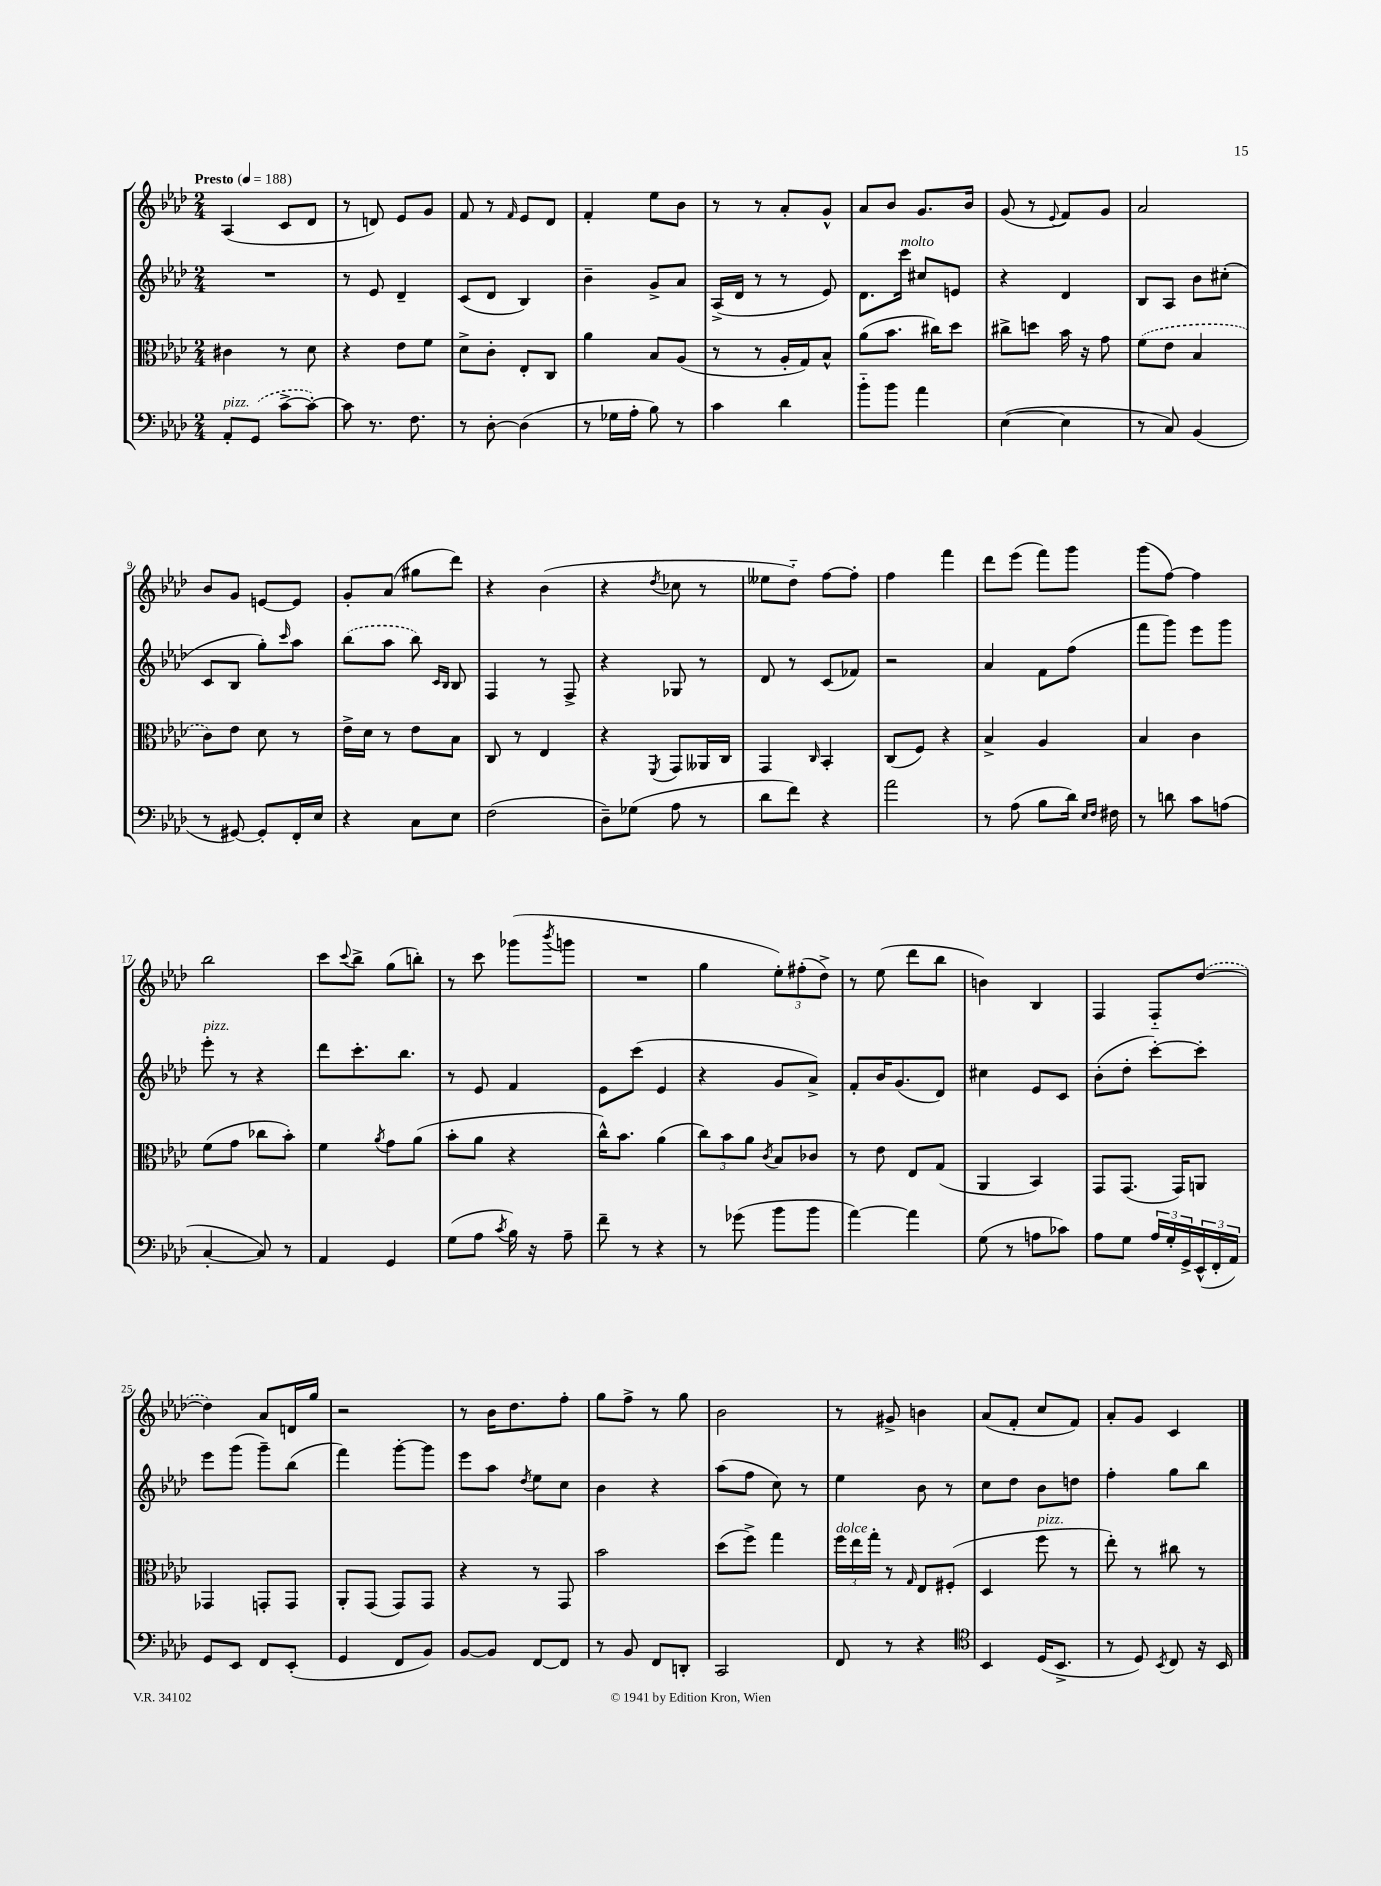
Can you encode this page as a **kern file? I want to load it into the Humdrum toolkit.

**kern	**kern	**kern	**kern
*staff4	*staff3	*staff2	*staff1
*clefF4	*clefC3	*clefG2	*clefG2
*k[b-e-a-d-]	*k[b-e-a-d-]	*k[b-e-a-d-]	*k[b-e-a-d-]
*M2/4	*M2/4	*M2/4	*M2/4
*MM188	*MM188	*MM188	*MM188
8AA-'/L	4c#\	2r	(4A-/
(8GG/J	.	.	.
[8c^\L	8r	.	8c/L
8c'\_J)	8d-\	.	8d-/J
=	=	=	=
8c\]	4r	8r	8r
8.r	.	8e-/	8d/)
.	8e-\L	4d-~/	8e-/L
8.F\	.	.	.
.	8f\J	.	8g/J
=	=	=	=
8r	8d-^\L	(8c/L	8f/
[8D-'\	8c'\J	8d-/J	8r
.	.	.	16qqf/
(4D-\]	8E-'/L	4B-/)	8e-/L
.	8C/J	.	8d-/J
=	=	=	=
8r	4a-\	4b-~\	4f'/
16G-\LL	.	.	.
16A-'\JJ	.	.	.
8B-\)	8B-/L	8g^/L	8ee-\L
8r	(8A-/J	8a-/J	8b-\J
=	=	=	=
4c\	8r	(16A-^/LL	8r
.	.	16d-/JJ	.
.	8r	8r	8r
4d-\	16A-'/LL	8r	8a-'/L
.	16G/J)	.	.
.	8B-^^/J	8e-/)	8g^^/J
=	=	=	=
8b-'~\L	(8a-\L	8.d-\L	8a-/L
8b-\J	8.b-\J	.	8b-/J
.	.	16ccc\Jk	.
4a-\	.	8cc#/L	8.g/L
.	16cc#\LK)	.	.
.	8dd-\J	8e/J	.
.	.	.	16b-/Jk
=	=	=	=
([4E-\	8cc#^\L	4r	(8g/
.	8dd\J	.	8r
.	.	.	8qqe-/
4E-\]	16b-\	4d-/	8f/L)
.	16r	.	.
.	8g\	.	8g/J
=	=	=	=
8r	(8f\L	8B-/L	2a-/
8C/)	8e-\J	8A-/J	.
(4BB-/	4B-/	8b-\L	.
.	.	(8cc#'\J	.
=	=	=	=
8r	8c\L)	8c/L	8b-/L
[8GG#/)	8e-\J	8B-/J	8g/J
8GG#'/]L	8d-\	8gg'\L)	[8e/L
.	.	16qqccc/	.
16FF'/L	8r	8aa-\J	8e/]J
16E-/JJ	.	.	.
=	=	=	=
4r	16e-^\LL	(8bb-\L	8g'/L
.	16d-\JJ	.	.
.	8r	8aa-\J	(8a-/J
8C\L	8e-\L	8bb-\)	8gg#\L
.	.	16qqc/LL	.
.	.	16qqB-/JJ	.
8E-\J	8B-\J	8B-/	8ddd-\J)
=	=	=	=
(2F\	8C/	4F/	4r
.	8r	.	.
.	4E-/	8r	(4b-\
.	.	8F^/	.
=	=	=	=
8D-~\L)	4r	4r	4r
(8G-\J	.	.	.
.	8qFF/	.	8qdd-/
8A-\	8GG/L	8G-/	8cc-\
8r	16AA--/L	8r	8r
.	16C/JJ	.	.
=	=	=	=
8d-\L	4GG/	8d-/	8ee--\L
8f\J)	.	8r	8dd-'~\J)
.	16qqC/	.	.
4r	4BB-'/	(8c/L	[8ff\L
.	.	8f-/J)	8ff'\]J
=	=	=	=
2a-\	(8C/L	2r	4ff\
.	8F/J)	.	.
.	4r	.	4fff\
=	=	=	=
8r	4B-^/	4a-/	8ddd-\L
(8A-\	.	.	(8eee-\J
8B-\L	4A-/	8f\L	8fff\L)
16d-\Jk)	.	(8ff\J	8ggg\J
16qqE-/LL	.	.	.
16qqF/JJ	.	.	.
16F#\	.	.	.
=	=	=	=
8r	4B-/	8fff\L	(8ggg\L
8d\	.	8ggg\J)	[8ff\J)
8c\L	4c\	8eee-\L	4ff\]
(8A\J	.	8ggg\J	.
=	=	=	=
[4C'/	(8f\L	8eee-'\	2bb-\
.	8g\J	8r	.
8C/])	8cc-\L	4r	.
8r	8b-'\J)	.	.
=	=	=	=
4AA-/	4f\	8ddd-\L	8ccc\L
.	.	.	8qqccc/
.	.	8.ccc'\	8bb-^\J
.	8qa-/	.	.
4GG/	8g\L	.	(8gg\L
.	.	8.bb-\J	.
.	(8a-\J	.	8bb'\J)
=	=	=	=
(8G\L	8b-'\L	8r	8r
8A-\J	8a-\J	8e-/	8ccc\
8qc/	.	.	.
16B-\)	4r	4f/	(8ggg-\L
16r	.	.	.
.	.	.	8qbbb-/
8A-~\	.	.	8ggg\J
=	=	=	=
8f~\	16cc^^\LK)	8e-\L	2r
.	8.b-\J	.	.
8r	.	(8ccc\J	.
4r	(4a-\	4e-/	.
=	=	=	=
8r	12cc\L)	4r	4gg\
.	12b-\	.	.
(8g-\	.	.	.
.	12a-\J	.	.
.	8qc/	.	.
8b-\L	8B-/L	8g/L	12ee-'\L)
.	.	.	(12ff#'\
8b-\J	8c-/J	8a-^/J)	.
.	.	.	12dd-^\J)
=	=	=	=
[4a-\)	8r	8f'/L	8r
.	8e-\	16b-/K	(8ee-\
.	.	(8.g/	.
4a-\]	8E-/L	.	8ddd-\L
.	(8G/J	8d-/J)	8bb-\J
=	=	=	=
(8G\	4AA-/	4cc#\	4b\)
8r	.	.	.
8A\L	4BB-/)	8e-/L	4B-/
8c-\J)	.	8c/J	.
=	=	=	=
8A-\L	8GG/L	(8b-'\L	4F/
8G\J	(8.GG/J	8dd-'\J	.
24A-/LL	.	[8ccc'\L)	8F'~/L
24G'/	.	.	.
.	16GG/LK)	.	.
24GG^/	.	.	.
(24EE-^^/	8AA/J	8ccc'\]J	([8dd-/J
24FF'/	.	.	.
24AA-/JJ)	.	.	.
=	=	=	=
8GG/L	4GG-/	8eee-\L	4dd-\])
8EE-/J	.	(8ggg\J	.
8FF/L	8GG'/L	8ggg~\L)	8a-/L
(8EE-'/J	8GG/J	(8bb-\J	16d/L
.	.	.	16gg/JJ
=	=	=	=
4GG/	8AA-'/L	4fff\)	2r
.	(8GG/J	.	.
8FF/L	8GG/L)	[8ggg'\L	.
8BB-/J)	8GG/J	8ggg\]J	.
=	=	=	=
[8BB-/L	4r	8eee-\L	8r
8BB-/]J	.	8aa-\J	16b-\LK
.	.	.	8.dd-\
.	.	8qdd-/	.
[8FF/L	8r	8ee-\L	.
8FF/]J	8GG/	8cc\J	8ff'\J
=	=	=	=
8r	2b-\	4b-\	8gg\L
8BB-/	.	.	8ff^\J
8FF/L	.	4r	8r
8DD'/J	.	.	8gg\
=	=	=	=
2CC/	(8dd-\L	(8aa-\L	2b-\
.	8ff^\J)	8ff\J	.
.	4gg\	8cc\)	.
.	.	8r	.
=	=	=	=
8FF/	24ff\LL	4ee-\	8r
.	24ee-\	.	.
.	24gg'\JJ	.	.
8r	8r	.	8g#^/
.	16qqG/	.	.
4r	8E-/L	8b-\	4b\
.	(8F#'/J	8r	.
=	=	=	=
*clefC4	*	*	*
4BB-/	4D-/	8cc\L	(8a-/L
.	.	8dd-\J	8f'/J
(16D-/LK	8ff\	8b-\L	8cc/L
8.BB-^/J	.	.	.
.	8r	8dd\J	8f/J)
=	=	=	=
8r	8ee-'\)	4ff'\	8a-'/L
8D-/)	8r	.	8g/J
8qBB-/	.	.	.
8C/	8cc#\	8gg\L	4c/
16r	8r	8bb-\J	.
16BB-/	.	.	.
==	==	==	==
*-	*-	*-	*-
